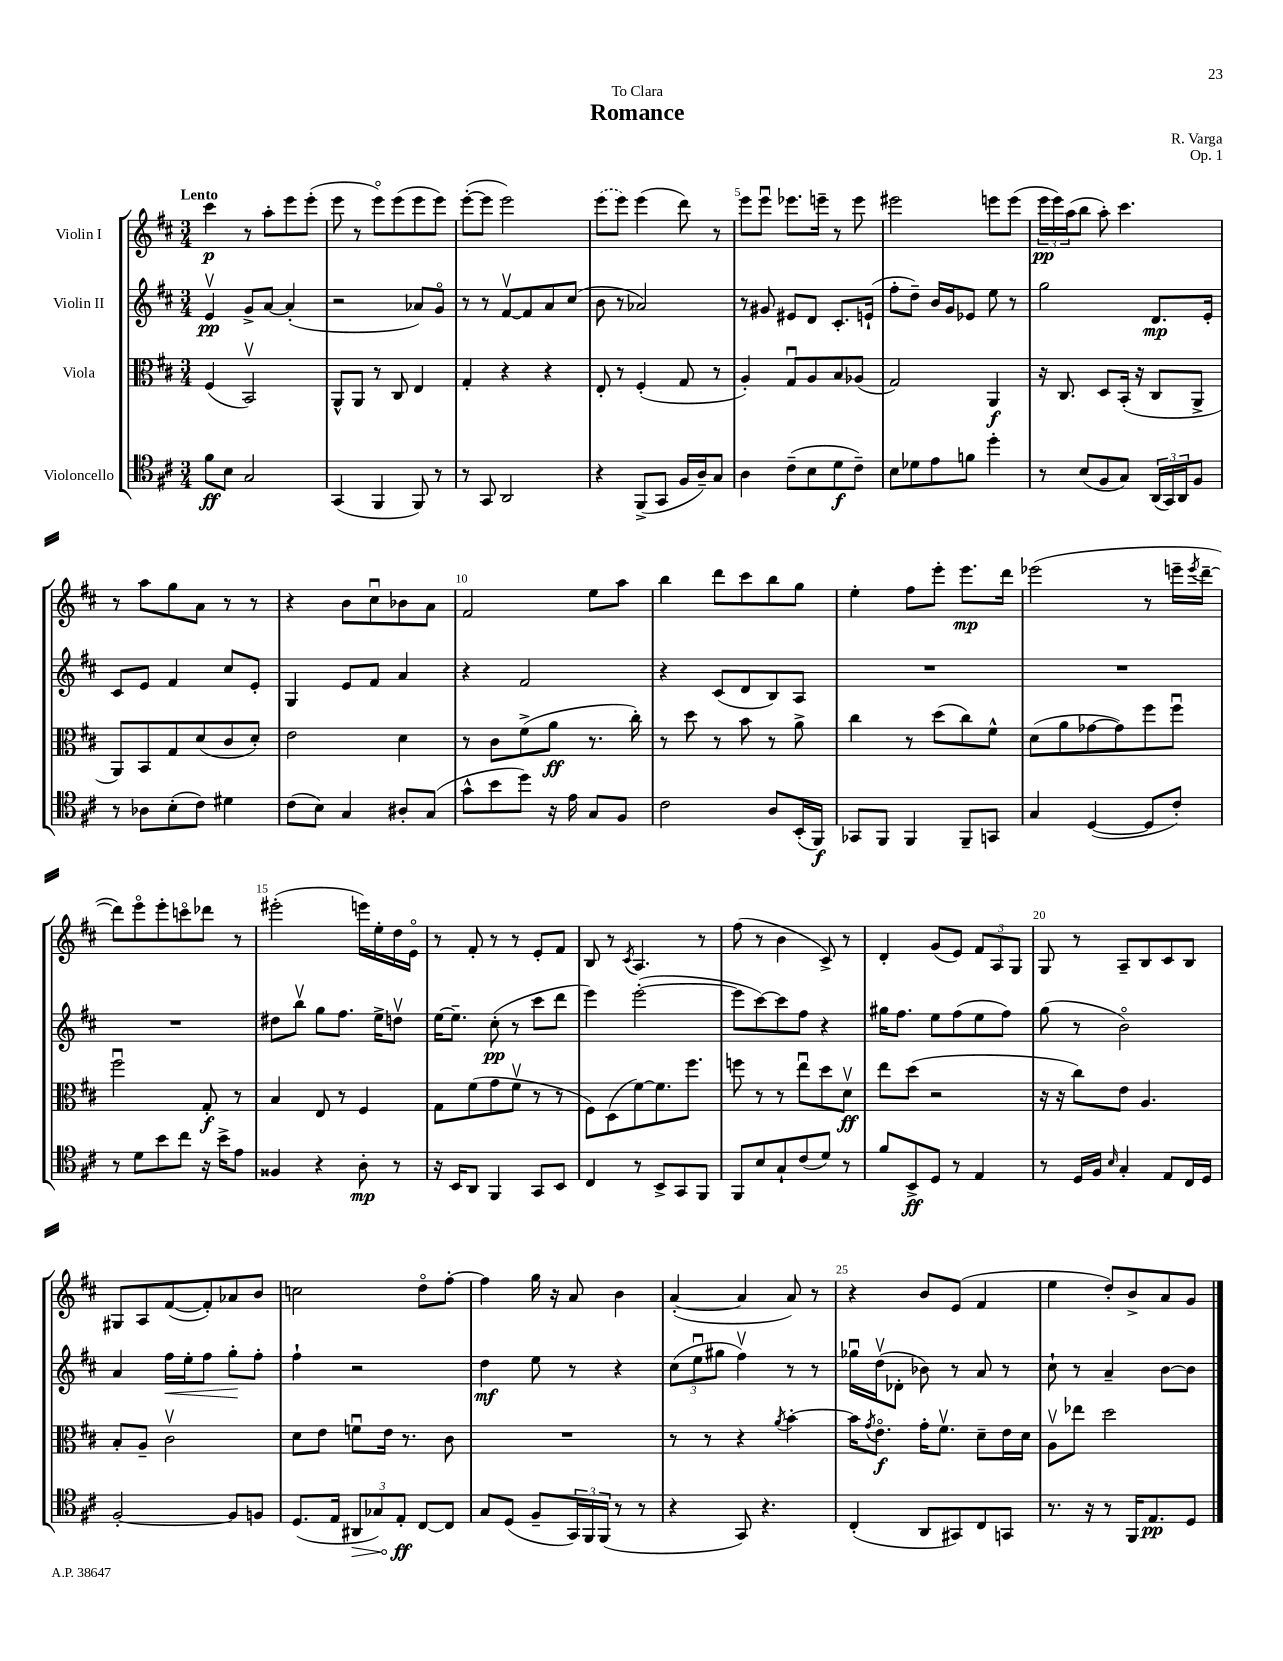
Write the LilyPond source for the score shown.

\header { title = "Romance" composer = "R. Varga" dedication = "To Clara" opus = "Op. 1" }
<<
\new StaffGroup <<
\new Staff = "s0" \with { instrumentName = "Violin I" } {
    \clef treble \key d \major \numericTimeSignature \time 3/4 \tempo "Lento"
    cis'''4\p r8 a''8-. e'''8 e'''8-.( |
    e'''8 r8 e'''8\flageolet) e'''8( e'''8 e'''8) |
    e'''8~-.( e'''8 e'''2) |
    \once \slurDashed e'''8( e'''8) e'''4( d'''8) r8 |
    e'''8 e'''8\downbow ees'''8. e'''16-- r8 e'''8 |
    eis'''2 e'''8 e'''8( |
    \tuplet 3/2 { e'''16\pp e'''16) a''16( } b''8 a''8-.) cis'''4. |
    r8 a''8 g''8 a'8 r8 r8 |
    r4 b'8 cis''8\downbow bes'8 a'8 |
    fis'2 e''8 a''8 |
    b''4 d'''8 cis'''8 b''8 g''8 |
    e''4-. fis''8 e'''8-. e'''8.\mp d'''16 |
    ees'''2( r8 e'''16-- \acciaccatura { e'''8 } d'''16~-- |
    d'''8) e'''8\flageolet e'''8-. c'''8\flageolet des'''8 r8 |
    eis'''2-.( e'''16) e''16-. d''16 e'16\flageolet |
    r8 fis'8-. r8 r8 e'8-. fis'8 |
    b8 r8 \acciaccatura { cis'8 } a4. r8 |
    fis''8( r8 b'4 cis'8->) r8 |
    d'4-. g'8( e'8) \tuplet 3/2 { fis'8 a8 g8 } |
    g8 r8 a8-- b8 cis'8 b8 |
    gis8 a8 fis'8~( fis'8-.) aes'8 b'8 |
    c''2 d''8\flageolet fis''8~-. |
    fis''4 g''16 r16 a'8 b'4 |
    a'4~-.( a'4 a'8) r8 |
    r4 b'8 e'8( fis'4 |
    e''4 d''8-.) b'8-> a'8 g'8 \bar "|." |
}
\new Staff = "s1" \with { instrumentName = "Violin II" } {
    \clef treble \key d \major \numericTimeSignature \time 3/4
    e'4\upbow\pp g'8-> a'8~ a'4-.( |
    r2 aes'8) g'8\flageolet |
    r8 r8 fis'8~\upbow fis'8 a'8 cis''8( |
    b'8 r8 aes'2) |
    r8 gis'8 eis'8 d'8 cis'8.-. e'16-!( |
    fis''8-. d''8--) b'16 g'16 ees'8 e''8 r8 |
    g''2 d'8.\mp e'16-. |
    cis'8 e'8 fis'4 cis''8 e'8-. |
    g4 e'8 fis'8 a'4 |
    r4 fis'2 |
    r4 cis'8( d'8 b8) a8 |
    R2. |
    R2. |
    R2. |
    dis''8 b''8\upbow g''8 fis''8. e''16-> d''8\upbow |
    e''16~ e''8.-- cis''8-.\pp( r8 cis'''8 d'''8 |
    e'''4) e'''2~-.( |
    e'''8 cis'''8~) cis'''8 fis''8 r4 |
    gis''16 fis''8. e''8 fis''8( e''8 fis''8) |
    g''8( r8 b'2\flageolet) |
    a'4 fis''16\< e''16-. fis''8 g''8-.\! fis''8-. |
    fis''4-! r2 |
    d''4\mf e''8 r8 r4 |
    \tuplet 3/2 { cis''8( e''8\downbow gis''8 } fis''4\upbow) r8 r8 |
    ges''16\downbow d''16\upbow( des'8-. bes'8) r8 a'8 r8 |
    cis''8-! r8 a'4-- b'8~ b'8 \bar "|." |
}
\new Staff = "s2" \with { instrumentName = "Viola" } {
    \clef alto \key d \major \numericTimeSignature \time 3/4
    fis4( b,2\upbow) |
    a,8-^ a,8 r8 cis8 e4 |
    g4-. r4 r4 |
    e8-. r8 fis4-.( g8 r8 |
    a4-.) g8\downbow a8 b8 aes8( |
    g2) a,4\f |
    r16 cis8. d8 b,16-.( r16 cis8 a,8-> |
    a,8) b,8 g8 d'8( cis'8 d'8-.) |
    e'2 d'4 |
    r8 cis'8 fis'8->( a'8\ff r8. cis''16-.) |
    r8 d''8 r8 b'8 r8 a'8-> |
    cis''4 r8 d''8( cis''8) fis'8-^ |
    d'8( a'8 ges'8~ ges'8) fis''8 fis''8\downbow |
    fis''2\downbow g8-.\f r8 |
    b4 e8 r8 fis4 |
    g8 fis'8( g'8 fis'8\upbow r8 r8 |
    fis8) d8( fis'8~) fis'8. fis''8. |
    f''8 r8 r8 e''8\downbow d''8 d'8\upbow\ff |
    e''8 d''8( r2 |
    r16 r16 cis''8) e'8 a4. |
    b8-. a8-- cis'2\upbow |
    d'8 e'8 f'8\downbow e'16 r8. cis'8 |
    R2. |
    r8 r8 r4 \acciaccatura { a'8 } b'4~-. |
    b'16 \acciaccatura { g'8 } e'8.\flageolet\f g'16-. fis'8.\upbow d'8-- e'16 d'16 |
    a8\upbow ees''8 d''2 \bar "|." |
}
\new Staff = "s3" \with { instrumentName = "Violoncello" } {
    \clef tenor \key d \major \numericTimeSignature \time 3/4
    fis'8\ff b8 g2 |
    g,4( fis,4 fis,8) r8 |
    r8 g,8 a,2 |
    r4 fis,8->( g,8 fis16 a16--) g8 |
    a4 cis'8--( b8 d'8\f cis'8--) |
    b8 des'8 e'8 f'8 d''4-. |
    r8 b8( fis8 g8) \tuplet 3/2 { a,16( g,16) a,16 } fis8 |
    r8 aes8 b8-.( cis'8) dis'4 |
    cis'8( b8) g4 ais8-. g8( |
    g'8-^ b'8 d''8) r16 e'16 g8 fis8 |
    cis'2 a8 b,16-.( fis,16\f) |
    ges,8 fis,8 fis,4 fis,8-- g,8 |
    g4 d4~( d8 cis'8-.) |
    r8 d'8 b'8 cis''8 r16 b'16-> e'8 |
    fisis4 r4 a8-.\mp r8 |
    r16 b,16 a,8 fis,4 g,8 b,8 |
    cis4 r8 b,8-> g,8 fis,8 |
    fis,8 b8 g8-! cis'8( d'8) r8 |
    fis'8 b,8->\ff d8 r8 e4 |
    r8 d16 fis16 \grace { b16 } g4-. e8 cis16 d16 |
    fis2~-. fis8 f8 |
    d8.( e16 \tuplet 3/2 { \once \override Hairpin.circled-tip = ##t ais,8\> ges8) e8-.\ff\! } cis8~ cis8 |
    g8 d8( fis8-- \tuplet 3/2 { g,16) fis,16 fis,16( } r8 r8 |
    r4 g,8) r4. |
    cis4-.( a,8 gis,8) cis8 g,8 |
    r8. r16 r8 fis,16 e8.\pp d8 \bar "|." |
}
>>
>>
\layout { \context { \Score \override BarNumber.break-visibility = ##(#f #t #t) barNumberVisibility = #(every-nth-bar-number-visible 5) } }
